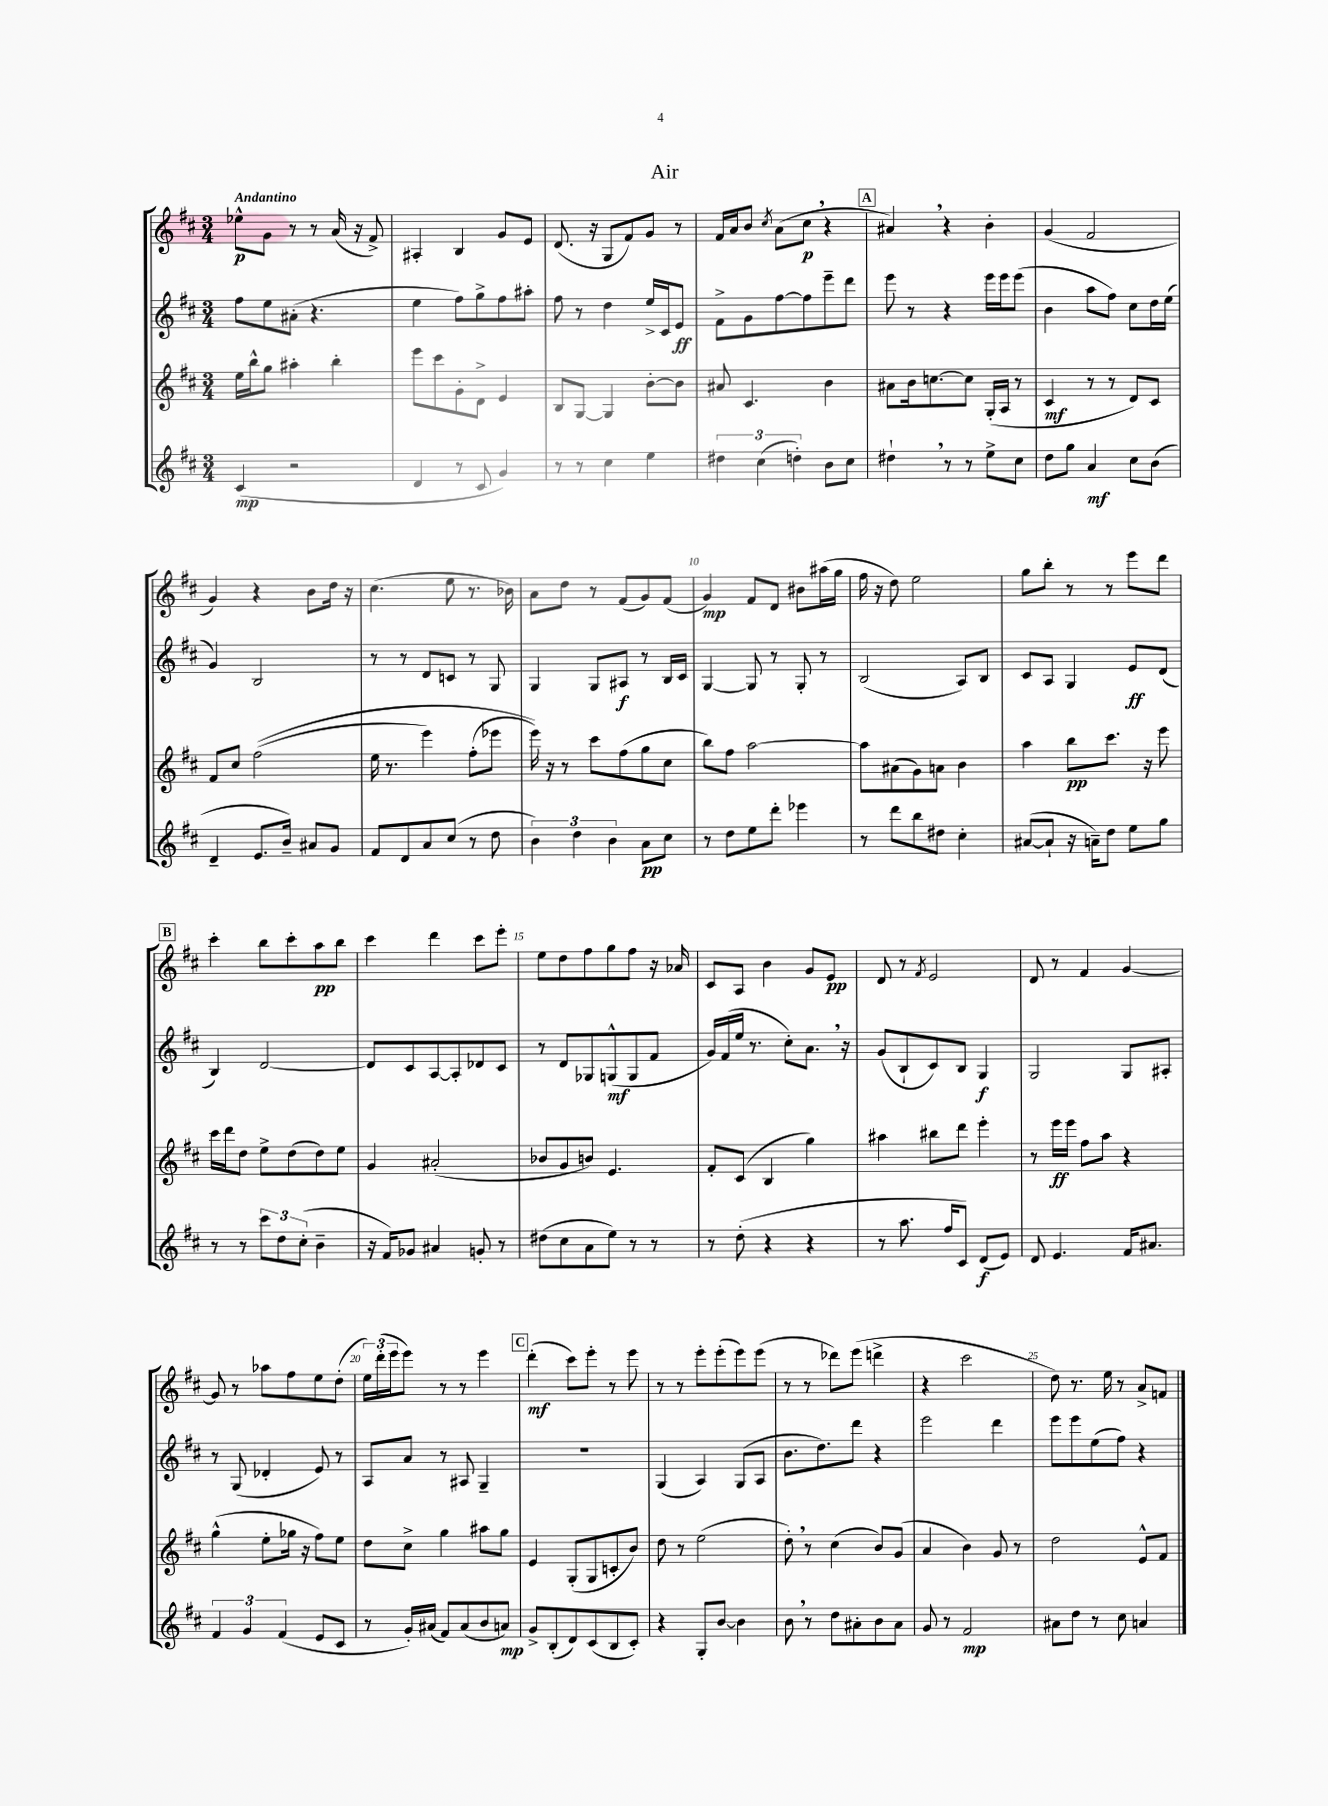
\header { title = "Air" }
<<
\new StaffGroup <<
\new Staff = "s0" {
    \clef treble \key d \major \numericTimeSignature \time 3/4 \tempo "Andantino"
    ees''8-^\p g'8 r8 r8 a'16( r16 fis'8->) |
    ais4-. b4 g'8 e'8 |
    d'8.( r16 g8 fis'8) g'8 r8 |
    fis'16 a'16 b'8 \acciaccatura { cis''8 } a'8( cis''8\p \breathe r4 |
    \mark \markup { \box "A" } ais'4) \breathe r4 b'4-. |
    g'4( fis'2 |
    g'4) r4 b'8 d''16 r16 |
    cis''4.( e''8 r8. bes'16) |
    a'8 d''8 r8 fis'8( g'8) fis'8( |
    g'4\mp) fis'8 d'8 bis'8 ais''16( g''16 |
    fis''16 r16 d''8) e''2 |
    g''8 b''8-. r8 r8 e'''8 d'''8 |
    \mark \markup { \box "B" } cis'''4-. b''8 cis'''8-. a''8\pp b''8 |
    cis'''4 d'''4 cis'''8 e'''8-. |
    e''8 d''8 fis''8 g''8 fis''8 r16 aes'16 |
    cis'8 a8 b'4 g'8 e'8\pp |
    d'8 r8 \acciaccatura { fis'8 } e'2 |
    d'8 r8 fis'4 g'4~ |
    g'8 r8 aes''8 fis''8 e''8 d''8-.( |
    \tuplet 3/2 { e''16) d'''16-.( e'''16 } e'''8) r8 r8 e'''4 |
    \mark \markup { \box "C" } d'''4-.\mf( cis'''8) e'''8-. r8 e'''8 |
    r8 r8 e'''8-. e'''8-.( e'''8) e'''8( |
    r8 r8 des'''8) e'''8( d'''4-> |
    r4 cis'''2 |
    d''8) r8. e''16 r8 a'8-> f'8 \bar "|." |
}
\new Staff = "s1" {
    \clef treble \key d \major \numericTimeSignature \time 3/4
    fis''8 e''8 ais'8-.( r4. |
    e''4 fis''8) g''8-> fis''8 ais''8-. |
    fis''8 r8 d''4 e''16-> cis'16 e'8\ff |
    fis'8-> g'8 fis''8~ fis''8 e'''8-- d'''8 |
    \mark \markup { \box "A" } e'''8 r8 r4 e'''16 e'''16 e'''8( |
    b'4 a''8 fis''8) cis''8 d''16 e''16( |
    g'4) b2 |
    r8 r8 d'8 c'8 r8 g8 |
    g4 g8 ais8\f r8 b16 cis'16 |
    g4~ g8 r8 g8-. r8 |
    b2( a8) b8 |
    cis'8 a8 g4 e'8\ff d'8( |
    \mark \markup { \box "B" } b4) d'2~ |
    d'8 cis'8 a8~ a8-. des'8 cis'8 |
    r8 d'8 ges8 g8-^\mf( g8 fis'8 |
    g'16) fis'16( e''16 r8. cis''8-.) a'8. \breathe r16 |
    g'8( b8-! cis'8) b8 g4\f |
    g2 g8 ais8-. |
    r8 g8( des'4-. e'8) r8 |
    a8 a'8 r8 ais8 g4-- |
    \mark \markup { \box "C" } R2. |
    g4( a4) g8( a8 |
    b'8. d''8.) d'''8 r4 |
    e'''2 d'''4 |
    e'''8 e'''8 e''8( fis''8) r4 \bar "|." |
}
\new Staff = "s2" {
    \clef treble \key d \major \numericTimeSignature \time 3/4
    e''16 b''16-^ g''8 ais''4-. b''4-. |
    e'''8 cis'''8 g'8-. d'8-> e'4 |
    b8 g8~ g4 b'8~-. b'8 |
    ais'8 cis'4. b'4 |
    \mark \markup { \box "A" } ais'8 b'16 c''8.~ c''8 g16-.( a16 r8 |
    cis'4\mf r8 r8 d'8) cis'8 |
    fis'8 cis''8 fis''2(\( |
    e''16 r8. e'''4) fis''8-.( ees'''8 |
    e'''16)\) r16 r8 cis'''8 fis''8( g''8 cis''8 |
    b''8) fis''8 a''2~ |
    a''8 ais'8( g'8) a'8 b'4 |
    a''4 b''8\pp cis'''8. r16 e'''8 |
    \mark \markup { \box "B" } cis'''16 d'''16 d''8 e''8-> d''8( d''8) e''8 |
    g'4 ais'2-.( |
    bes'8 g'8 b'8) e'4. |
    fis'8-. cis'8( b4 g''4) |
    ais''4 bis''8 d'''8 e'''4-. |
    r8 e'''16\ff e'''16 fis''8 a''8 r4 |
    g''4-^( e''8-. ges''16 r16 fis''8) e''8 |
    d''8 cis''8-> g''4 ais''8 g''8 |
    \mark \markup { \box "C" } e'4 g8-.( g8 c'8-. b'8) |
    d''8 r8 e''2( |
    d''8-.) \breathe r8 cis''4( b'8) g'8( |
    a'4 b'4) g'8 r8 |
    d''2 e'8-^ fis'8 \bar "|." |
}
\new Staff = "s3" {
    \clef treble \key d \major \numericTimeSignature \time 3/4
    cis'4\mp( r2 |
    d'4 r8 cis'8 g'4) |
    r8 r8 cis''4 e''4 |
    \tuplet 3/2 { dis''4 cis''4( d''4-.) } b'8 cis''8 |
    \mark \markup { \box "A" } dis''4-! \breathe r8 r8 e''8-> cis''8 |
    d''8 g''8 a'4\mf cis''8 b'8( |
    d'4-- e'8. b'16--) ais'8 g'8 |
    fis'8 d'8 a'8 cis''8( r8 d''8 |
    \tuplet 3/2 { b'4) d''4 b'4 } a'8\pp cis''8 |
    r8 d''8 e''8 d'''8-. ees'''4 |
    r8 d'''8 b''8 dis''8 cis''4-. |
    ais'8~( ais'8-! r16 a'16--) d''8 e''8 g''8 |
    \mark \markup { \box "B" } r8 r8 \tuplet 3/2 { cis'''8 d''8 cis''8-.( } b'4-- |
    r16 fis'16) ges'8 ais'4 g'8-. r8 |
    dis''8( cis''8 a'8 e''8) r8 r8 |
    r8 d''8-.( r4 r4 |
    r8 a''8. fis''16 cis'8) d'8\f( e'8) |
    d'8 e'4. fis'16 ais'8. |
    \tuplet 3/2 { fis'4 g'4 fis'4( } e'8 cis'8 |
    r8 g'16-.) ais'16( fis'8) ais'8( b'8 a'8\mp) |
    \mark \markup { \box "C" } g'8-> b8-.( d'8) cis'8( b8 cis'8-.) |
    r4 g8-. b'8~ b'4 |
    b'8 \breathe r8 d''8 ais'8-. b'8 ais'8 |
    g'8 r8 fis'2\mp |
    ais'8 d''8 r8 cis''8 a'4 \bar "|." |
}
>>
>>
\layout { \context { \Score \override BarNumber.break-visibility = ##(#f #t #t) barNumberVisibility = #(every-nth-bar-number-visible 5) } }
